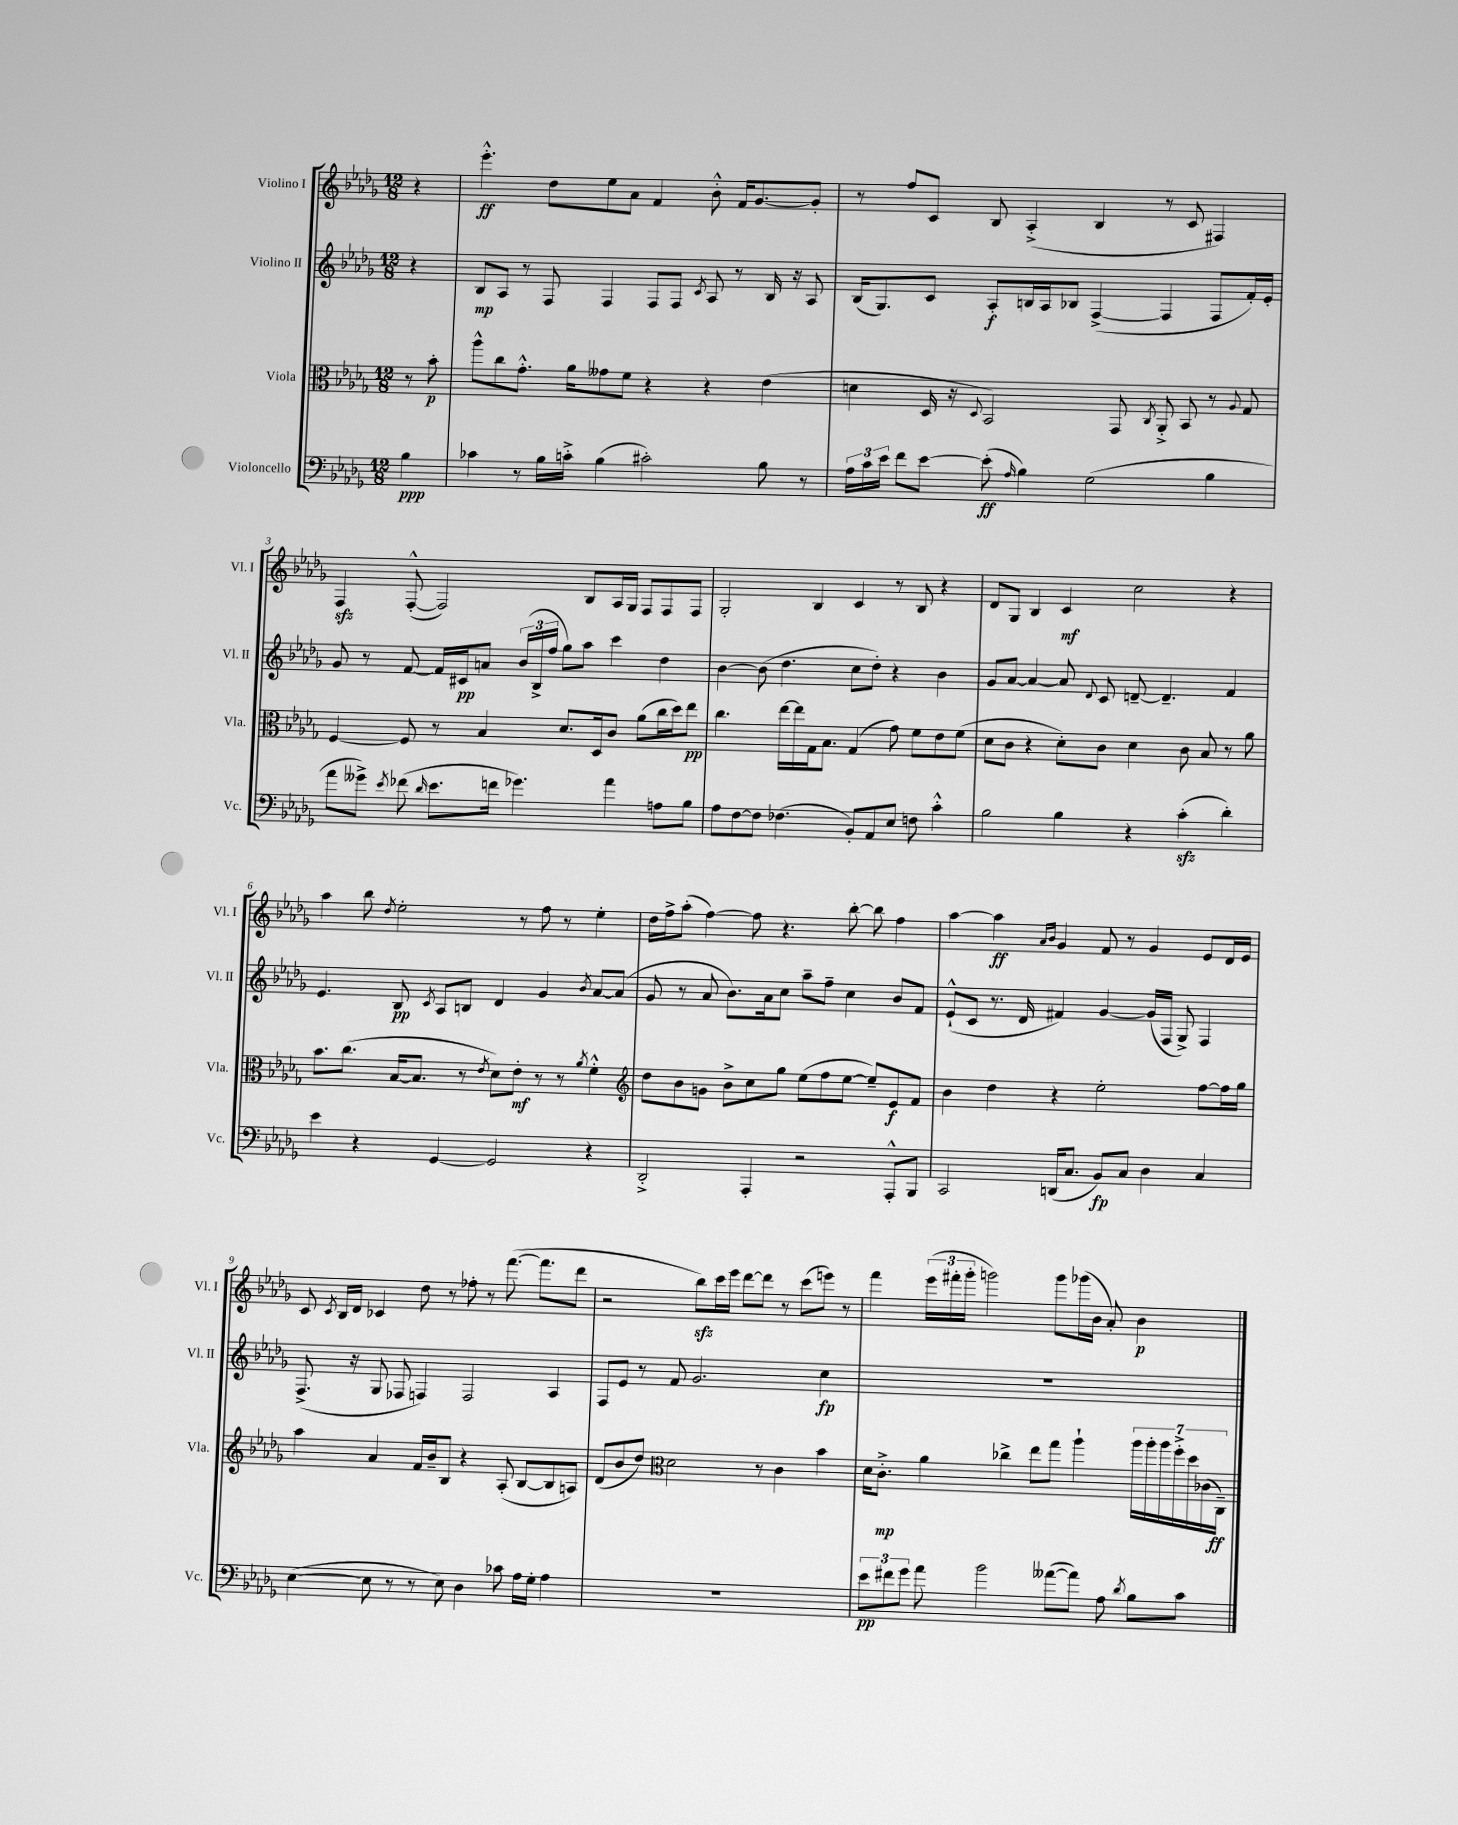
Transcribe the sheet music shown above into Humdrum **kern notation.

**kern	**dynam	**kern	**dynam	**kern	**dynam	**kern	**dynam
*part4	*part4	*part3	*part3	*part2	*part2	*part1	*part1
*staff4	*staff4	*staff3	*staff3	*staff2	*staff2	*staff1	*staff1
*I"Violoncello	*	*I"Viola	*	*I"Violino II	*	*I"Violino I	*
*I'Vc.	*	*I'Vla.	*	*I'Vl. II	*	*I'Vl. I	*
*clefF4	*	*clefC3	*	*clefG2	*	*clefG2	*
*k[b-e-a-d-g-]	*	*k[b-e-a-d-g-]	*	*k[b-e-a-d-g-]	*	*k[b-e-a-d-g-]	*
*M12/8	*	*M12/8	*	*M12/8	*	*M12/8	*
=	=	=	=	=	=	=	=
4B-\	ppp	8r	.	4r	.	4r	.
.	.	8b-'\	p	.	.	.	.
=1	=1	=1	=1	=1	=1	=1	=1
4c-X\	.	8aa-^^\L	.	8B-/L	mp	4.eee-'^^\	ff
.	.	8cc\	.	8A-/J	.	.	.
8r	.	8.g-'^^\J	.	8r	.	.	.
16B-\LL	.	.	.	8F/	.	8dd-\L	.
16cn'^\JJ	.	16a-\KL	.	.	.	.	.
(4B-\	.	8g--X\	.	4F/	.	8ee-\	.
.	.	8f\J	.	.	.	8a-\J	.
2c#X'\)	.	4r	.	8F/L	.	4f/	.
.	.	.	.	8F/J	.	.	.
.	.	.	.	8qc/	.	.	.
.	.	4r	.	8A-/	.	8b-'^^\	.
.	.	.	.	8r	.	16f/KL	.
.	.	.	.	.	.	[8.g-/	.
8B-\	.	(4e-\	.	16B-/	.	.	.
.	.	.	.	16r	.	.	.
8r	.	.	.	8A-/	.	8g-'/J]	.
=2	=2	=2	=2	=2	=2	=2	=2
24A-\LL	.	4dn\	.	(16B-/KL	.	8r	.
24c\	.	.	.	.	.	.	.
.	.	.	.	8.G-/)	.	.	.
24e-\JJ	.	.	.	.	.	.	.
8f\L	.	.	.	.	.	8ff/L	.
[8e-\J	.	16D-/	.	8c/J	.	8c/J	.
.	.	16r	.	.	.	.	.
.	.	8qqD-/	.	.	.	.	.
(8e-'\]	ff	2BB-/)	.	8A-'/L	f	8B-/	.
16qqA-/	.	.	.	.	.	.	.
4B-\)	.	.	.	16Bn/L	.	(4A-'^/	.
.	.	.	.	16A-/J	.	.	.
.	.	.	.	8B-X/J	.	.	.
(2G-\	.	.	.	([4F^/	.	4B-/	.
.	.	8GG-/	.	.	.	.	.
.	.	8qC/	.	.	.	.	.
.	.	8AA-'^/	.	4F/]	.	8r	.
.	.	8BB-/	.	.	.	8c/	.
4B-\	.	8r	.	8F/L	.	4F#X/)	.
.	.	8qqA-/	.	.	.	.	.
.	.	8G-/	.	16f'/L)	.	.	.
.	.	.	.	16e-'/JJ	.	.	.
!!LO:LB:g=z
=3	=3	=3	=3	=3	=3	=3	=3
8a-\L	.	[4F/	.	8g-/	.	4Fzz/	.
8g--X^\J)	.	.	.	8r	.	.	.
8qe-/	.	.	.	.	.	.	.
(8f-X\	.	8F/]	.	[8f/	.	([8F'^^/	.
16qqd-/	.	.	.	.	.	.	.
8.e-\L	.	8r	.	16f/LL]	.	2F/])	.
.	.	.	.	16c#X/J	pp	.	.
.	.	4B-/	.	8an/J	.	.	.
16fn\Jk	.	.	.	.	.	.	.
4.g-X\)	.	.	.	(24b-/LL	.	.	.
.	.	.	.	24B-^/	.	.	.
.	.	.	.	24ff/JJ	.	.	.
.	.	8.d-/L	.	8gg-\L)	.	.	.
.	.	.	.	8aa-\J	.	8B-/L	.
.	.	16D-/k	.	.	.	.	.
4a-\	.	8c/J	.	4ccc\	.	16A-/L	.
.	.	.	.	.	.	16G-/JJ	.
.	.	(8a-\L	.	.	.	8F/L	.
8An\L	.	16cc\L	.	4dd-\	.	8F/	.
.	.	16dd-\J)	.	.	.	.	.
8B-\J	.	8ee-\J	pp	.	.	8F/J	.
=4	=4	=4	=4	=4	=4	=4	=4
8A-\L	.	4.cc\	.	[4b-\	.	2G-'/	.
[8F\	.	.	.	.	.	.	.
8F\J]	.	.	.	(8b-\]	.	.	.
(4.F-X\	.	[16ee-\LL	.	4.dd-\	.	.	.
.	.	16ee-\]	.	.	.	.	.
.	.	16G-\J	.	.	.	4B-/	.
.	.	8.B-\J	.	.	.	.	.
8BB-'/L)	.	(4G-/	.	8cc\L	.	4c/	.
8AA-/	.	.	.	8dd-'\J)	.	.	.
8E-/J	.	8g-\)	.	4r	.	8r	.
8Fn\	.	8f\L	.	.	.	8B-/	.
4c'^^\	.	8e-\	.	4b-\	.	4r	.
.	.	(8f\J	.	.	.	.	.
=5	=5	=5	=5	=5	=5	=5	=5
2B-\	.	8d-\L	.	8g-/L	.	8d-/L	.
.	.	8c\J	.	[8a-/J	.	8G-/J	.
.	.	4r	.	4a-/_	.	4B-/	.
4B-\	.	8d-'\L)	.	8a-/]	.	4c/	mf
.	.	.	.	8qqd-/	.	.	.
.	.	8c\J	.	8c/	.	.	.
4r	.	4d-\	.	[8dn~/	.	2cc\	.
.	.	.	.	4.d~/]	.	.	.
(4czz'\	.	8c\	.	.	.	.	.
.	.	8B-/	.	.	.	.	.
4d-'\)	.	8r	.	4f/	.	4r	.
.	.	8a-\	.	.	.	.	.
!!LO:LB:g=z
=6	=6	=6	=6	=6	=6	=6	=6
4e-\	.	8.b-\L	.	4.e-/	.	4aa-\	.
.	.	(8.cc\J	.	.	.	.	.
4r	.	.	.	.	.	8bb-\	.
.	.	.	.	.	.	8qdd-/	.
.	.	[16B-/KL	.	8B-/	pp	2ee-'\	.
.	.	8.B-/J]	.	.	.	.	.
.	.	.	.	8qc/	.	.	.
[4GG-/	.	.	.	8A-/L	.	.	.
.	.	8r	.	8Bn/J	.	.	.
.	.	8qe-/	.	.	.	.	.
2GG-/]	.	8d-\L)	.	4d-/	.	.	.
.	.	8e-'\J	mf	.	.	8r	.
.	.	8r	.	4g-/	.	8ff\	.
.	.	8r	.	.	.	8r	.
.	.	8qa-/	.	8qb-/	.	.	.
4r	.	4f'^^\	.	[8a-/L	.	4ee-'\	.
.	.	.	.	(8a-/J]	.	.	.
=7	=7	=7	=7	=7	=7	=7	=7
*	*	*clefG2	*	*	*	*	*
2DD-'^/	.	8dd-\L	.	8g-/	.	16dd-\LL	.
.	.	.	.	.	.	16ff^\J	.
.	.	8b-\	.	8r	.	(8aa-'\J	.
.	.	8gn\J	.	8a-/	.	[4ff\)	.
.	.	8b-^\L	.	8.b-\L)	.	.	.
4AAA-'/	.	8cc\	.	.	.	8ff\]	.
.	.	.	.	16a-\k	.	.	.
.	.	8gg-\J	.	8cc\J	.	4.r	.
2r	.	(8ee-\L	.	8aa-~\L	.	.	.
.	.	8ff\	.	8ff~\J	.	.	.
.	.	[8ee-\J	.	4cc\	.	[8bb-'\	.
.	.	8ee-~/L])	.	.	.	8bb-\]	.
8AAA-'^^/L	.	8e-/	f	8b-/L	.	4ff\	.
8BBB-/J	.	8f/J	.	8f/J	.	.	.
=8	=8	=8	=8	=8	=8	=8	=8
2CC/	.	4b-\	.	(8e-`^^/L	.	[4aa-\	.
.	.	.	.	8c/J	.	.	.
.	.	4dd-\	.	8.r	.	4aa-\]	ff
.	.	.	.	16d-/	.	.	.
.	.	.	.	.	.	16qqa-/LL	.
.	.	.	.	.	.	16qqb-/JJ	.
(16DDn/KL	.	4r	.	4f#X/)	.	4g-/	.
8.C/J	.	.	.	.	.	.	.
8BB-/L)	fp	2ee-'\	.	[4g-/	.	8f/	.
8C/J	.	.	.	.	.	8r	.
4D-\	.	.	.	(16g-/LL]	.	4g-/	.
.	.	.	.	16F/JJ	.	.	.
.	.	.	.	8G-^/)	.	.	.
4C/	.	[8ff\L	.	4F/	.	8e-/L	.
.	.	16ff\L]	.	.	.	16d-/L	.
.	.	16gg-\JJ	.	.	.	16e-/JJ	.
!!LO:LB:g=z
=9	=9	=9	=9	=9	=9	=9	=9
([4E-\	.	4aa-\	.	(8.F^/	.	8c/	.
.	.	.	.	.	.	8qc/	.
.	.	.	.	.	.	16B-/LL	.
.	.	.	.	16r	.	16d-/JJ	.
8E-\]	.	4a-/	.	8G-/	.	4c-X/	.
8r	.	.	.	8F-X/	.	.	.
8r	.	16f/LL	.	4Fn/)	.	8dd-\	.
.	.	16b-~/J	.	.	.	.	.
8E-\)	.	8B-/J	.	.	.	8r	.
4D-\	.	4r	.	2F/	.	8ff-X'\	.
.	.	.	.	.	.	8r	.
8c-X\	.	(8A-'/	.	.	.	([8.fff\	.
16A-\LL	.	[8B-/L	.	.	.	.	.
16G-'\JJ	.	.	.	.	.	8.fff\L]	.
4A-\	.	8B-/]	.	4A-/	.	.	.
.	.	8An/J)	.	.	.	8ddd-\J	.
=10	=10	=10	=10	=10	=10	=10	=10
1.r	.	(8d-/L	.	8F/L	.	2r	.
.	.	8b-/	.	8e-/J	.	.	.
.	.	8dd-/J)	.	8r	.	.	.
*	*	*clefC3	*	*	*	*	*
.	.	2d-\	.	8f/	.	.	.
.	.	.	.	2.g-/	.	8bb-zz\L)	.
.	.	.	.	.	.	16ccc\L	.
.	.	.	.	.	.	16eee-\JJ	.
.	.	.	.	.	.	[8ddd-\L	.
.	.	8r	.	.	.	8ddd-\J]	.
.	.	4c\	.	.	.	8r	.
.	.	.	.	.	.	(8ccc\L	.
.	.	4b-\	.	4cc\	fp	8eeen\J)	.
.	.	.	.	.	.	8r	.
=11	=11	=11	=11	=11	=11	=11	=11
12e-\L	pp	16d-\KL	.	1.r	.	4fff\	.
.	.	8.c'^\J	mp	.	.	.	.
12f#X\	.	.	.	.	.	.	.
12g-\J	.	.	.	.	.	.	.
8a-\	.	4a-\	.	.	.	(24eee-\LL	.
.	.	.	.	.	.	24fff#X'\	.
.	.	.	.	.	.	24ggg-'\JJ	.
2b-\	.	.	.	.	.	2gggn\)	.
.	.	4cc-X^\	.	.	.	.	.
.	.	8ee-\L	.	.	.	.	.
([8a--X\L	.	8gg-\J	.	.	.	8ggg\L	.
8a--\J])	.	4aa-`\	.	.	.	(16ggg-X\L	.
.	.	.	.	.	.	16b-\JJ	.
8A-\	.	.	.	.	.	8a-'/)	.
8qd-/	.	.	.	.	.	.	.
8B-\L	.	28aa-\LL	.	.	.	4b-\	p
.	.	28aa-'\	.	.	.	.	.
.	.	28aa-\	.	.	.	.	.
.	.	28ff'^\	.	.	.	.	.
8c\J	.	.	.	.	.	.	.
.	.	28dd-\	.	.	.	.	.
.	.	(28c-X\	.	.	.	.	.
.	.	28C~\JJ)	ff	.	.	.	.
==	==	==	==	==	==	==	==
*-	*-	*-	*-	*-	*-	*-	*-
